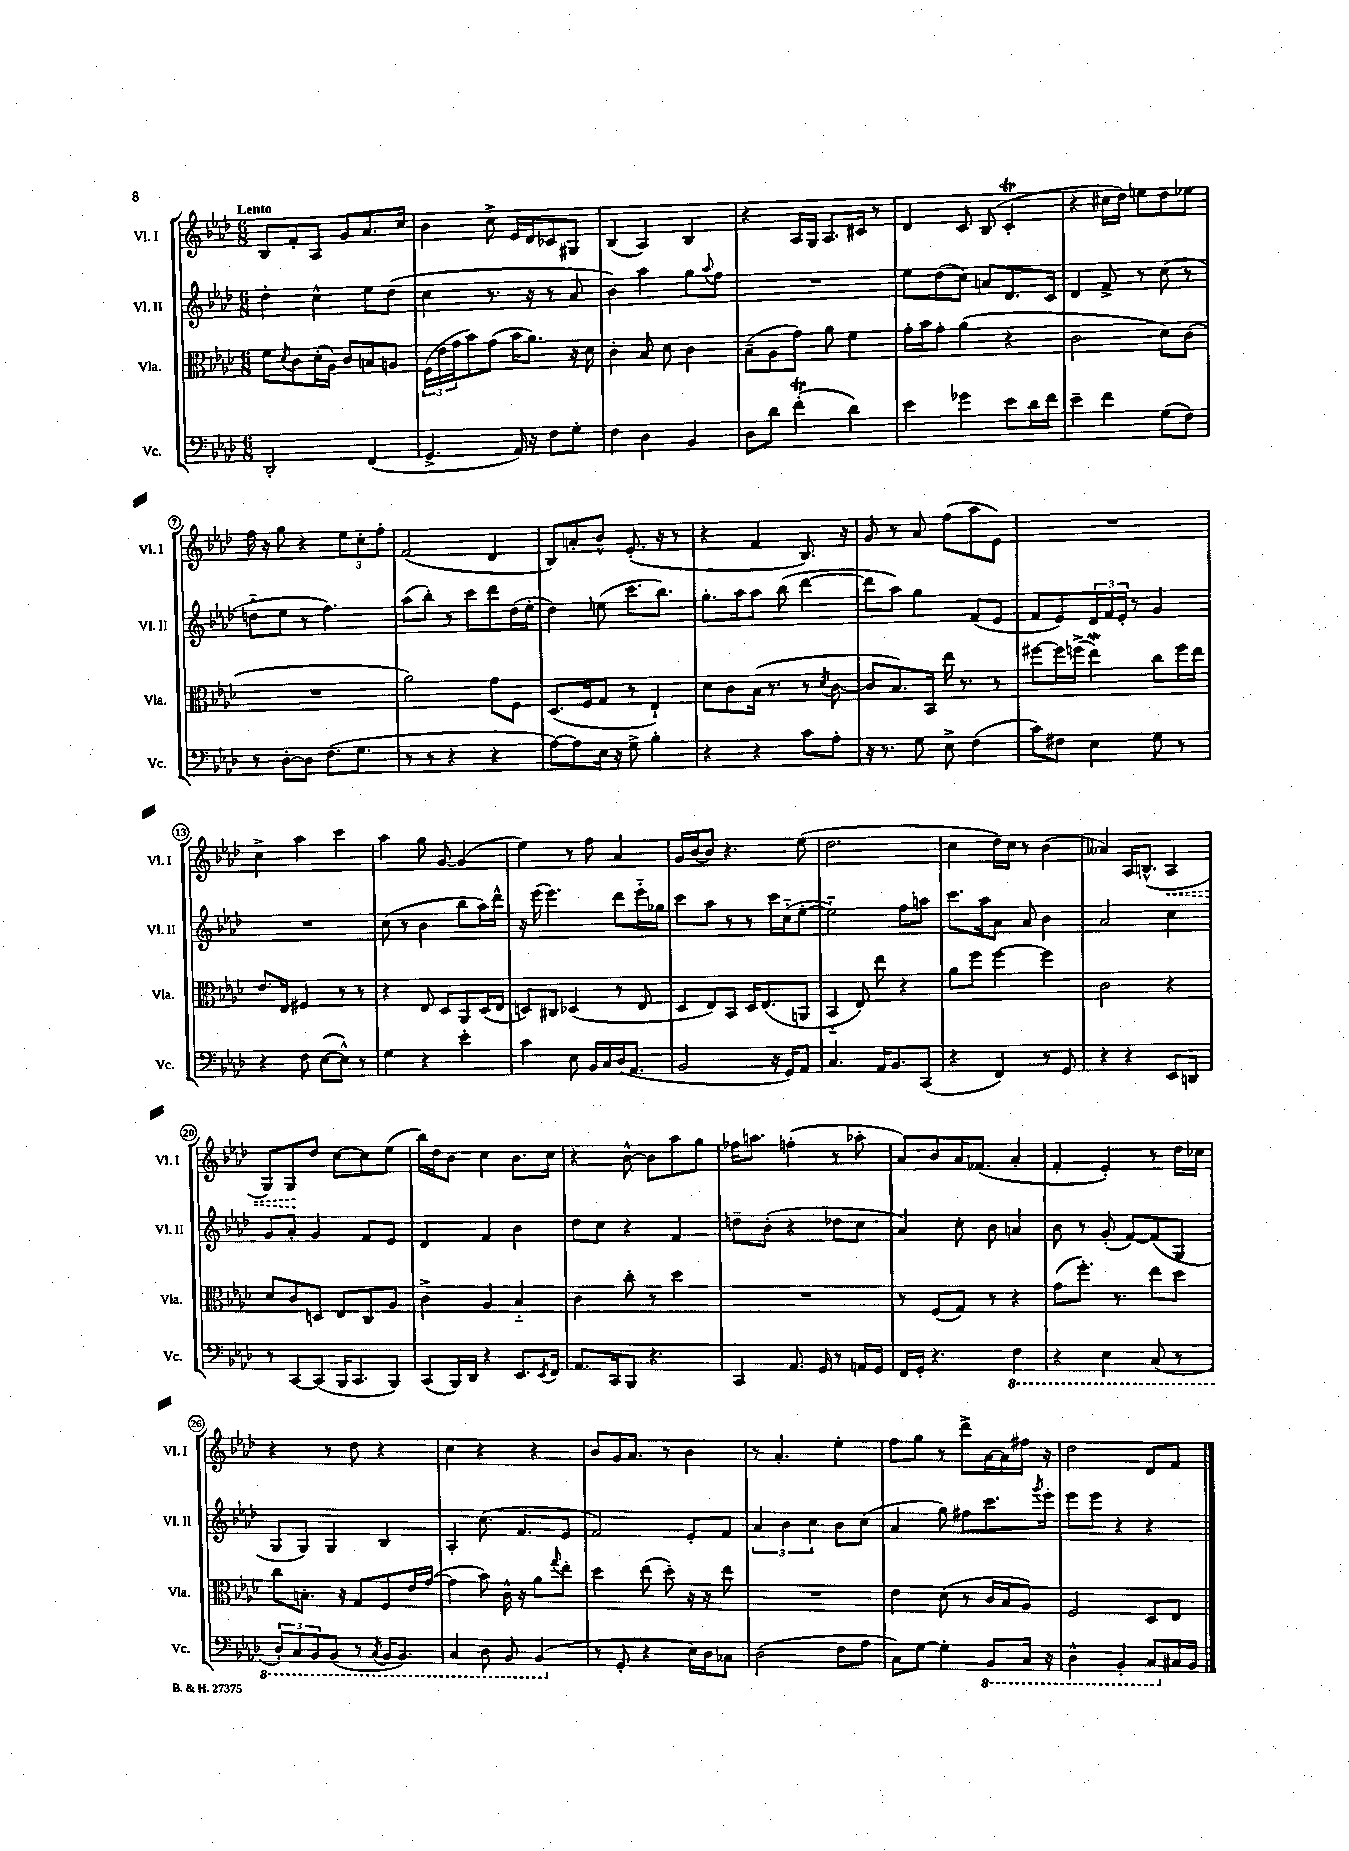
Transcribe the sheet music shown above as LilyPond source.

<<
\new StaffGroup <<
\new Staff = "s0" \with { instrumentName = "Vl. I" shortInstrumentName = "Vl. I" } {
    \clef treble \key aes \major \numericTimeSignature \time 6/8 \tempo "Lento"
    bes8 f'8-. aes8 g'8 aes'8. c''16 |
    bes'4 c''8-> ees'16 des'16 ces'8 gis8 |
    bes4( aes4) bes4 |
    r4 aes16 g16 aes8. cis'16 r8 |
    des'4 c'8 bes8( c'4-.\trill |
    r4 cis''16 des''16) e''8 des''8 ees''8 |
    f''16 r16 g''8 r4 \tuplet 3/2 { ees''8 c''8-. f''8-. } |
    f'2( des'4 |
    bes8) a'8-. bes'8-^ ees'8.-.( r16 r8 |
    r4 f'4 bes8.) r16 |
    g'8 r8 aes'8 f''8( aes''8 ees'8) |
    R2. |
    c''4-> aes''4 c'''4 |
    aes''4 g''8 g'8~ g'4( |
    ees''4) r8 f''8 aes'4 |
    g'16 bes'16~ bes'8 r4. ees''8( |
    des''2. |
    c''4 des''16) c''16 r8 bes'4( |
    aeses'4) aes16 b8.-^( \once \override Hairpin.style = #'dashed-line aes4\< |
    g8) g8\! des''8 c''8~ c''8 ees''8( |
    bes''16) des''16 bes'8 c''4 bes'8. c''16 |
    r4 bes'8~-^ bes'8 aes''8 g''8 |
    fes''16 a''8. f''4-.( r8 aes''8-. |
    aes'8) bes'8 aes'16 fes'8.( aes'4-. |
    f'4-. ees'4-.) r8 des''16 ces''16 |
    r4 r8 des''8 r4 |
    c''4 r4 r4 |
    bes'8 g'16 aes'8. r8 bes'4 |
    r8 aes'4.-. ees''4-. |
    f''8 g''8 r8 des'''8-> aes'16~ aes'16 fis''16 r16 |
    des''2 des'8 f'8 \bar "|." |
}
\new Staff = "s1" \with { instrumentName = "Vl. II" shortInstrumentName = "Vl. II" } {
    \clef treble \key aes \major \numericTimeSignature \time 6/8
    des''4-. c''4-^ ees''8 des''8( |
    c''4 r8. r16 r8 aes'8 |
    bes'4) aes''4 g''8 \appoggiatura { aes''8 } f''8 |
    R2. |
    ees''8 des''8( c''8) a'8 des'8. c'16 |
    des'4 f'8-> r8 c''8( r8 |
    d''8-_ ees''8 r8 f''4.) |
    aes''8( bes''8-.) r8 c'''8 des'''8 des''16( ees''16-. |
    des''4) e''8( c'''8. bes''8.) |
    g''8.-. aes''16 aes''8 bes''8( des'''4~ |
    des'''8 aes''8) g''4 f'8( ees'8 |
    f'8 ees'8) \tuplet 3/2 { des'16 f'16 ees'16-. } r8 g'4 |
    R2. |
    c''8( r8 bes'4 bes''8 aes''16) des'''16-^ |
    r16 ees'''16( ees'''4.) des'''8 ees'''16-_ ges''16 |
    c'''8 aes''8 r8 r8 c'''16 c''16-_( ees''8~-. |
    ees''2-_) f''8 a''8 |
    c'''8. aes''16 aes'8 aes'8 bes'4 |
    aes'2 c''4 |
    g'8 aes'8-. g'4 f'8 ees'8 |
    des'4 f'4 bes'4 |
    des''8 c''8 r4 f'4 |
    d''8-- bes'8-.( r4 des''8 c''8 |
    aes'4) c''8-. bes'8 a'4 |
    bes'8 r8 g'8-.( f'8~) f'8( g8 |
    g8 g8) g4 bes4 |
    aes4-. c''8.( f'8. ees'8 |
    f'2) ees'8-. f'8 |
    \tuplet 3/2 { aes'4 bes'4 c''4 } bes'8 c''8( |
    aes'4 g''8) fis''8 c'''8. \acciaccatura { g'''8 } ees'''16-. |
    ees'''8 ees'''8 r4 r4 \bar "|." |
}
\new Staff = "s2" \with { instrumentName = "Vla." shortInstrumentName = "Vla." } {
    \clef alto \key aes \major \numericTimeSignature \time 6/8
    f'8 \acciaccatura { des'8 } c'8 des'16-.( aes16) c'8 b8 a8 |
    \tuplet 3/2 { f16( ees'16 g'16 } bes'8) g'8( bes'16 aes'8.) r16 des'16 |
    c'4-. bes8 des'8 c'4 |
    bes8--( aes8 g'8) aes'8 f'4 |
    g'16-. bes'16 g'8-. aes'4( r4 |
    c'2 des'8) c'8( |
    R2. |
    aes'2) g'8 f8 |
    des8.( f16 g8 r8 ees4-!) |
    des'8 c'8 bes16( r8. r8 \acciaccatura { des'8 } c'8~ |
    c'8 bes8.) bes,16 ees''16 r8. r8 |
    fis''8~ fis''16 f''16->( ees''4\mordent) c''8 f''16 ees''16 |
    ees'8. ees16 fis4 r8 r8 |
    r4 ees8 des8 aes,8 des16( ees16 |
    d8) cis8 des4( r8 ees8 |
    des8 ees8) bes,8 des16 ees8.( a,8 |
    bes,4-_ ees8) ees''8 r4 |
    aes'8 f''8 f''4~ f''4 |
    c'2 r4 |
    des'8 c'8 d8 ees8 c8 aes8 |
    c'4-> aes4 bes4-_ |
    c'4 c''8-. r8 des''4 |
    R2. |
    r8 f8( g8) r8 r4 |
    g'8( f''8.-.) r8. ees''8 des''8 |
    c''8 b8.-. r16 g8 f8 ees'16 g'16~( |
    g'4 bes'8) c'16-^ r16 aes'8 \appoggiatura { g''8 } ees''8-. |
    des''4 ees''8( des''8-.) r16 r16 ees''8 |
    R2. |
    ees'4 des'8( r8 c'16 bes16 aes8) |
    f2 des8 ees8 \bar "|." |
}
\new Staff = "s3" \with { instrumentName = "Vc." shortInstrumentName = "Vc." } {
    \clef bass \key aes \major \numericTimeSignature \time 6/8
    des,2-. f,4( |
    g,4.-> aes,16) r16 f8 g8-. |
    f4 des4 bes,4 |
    des8 des'8 f'4-.\trill( des'4) |
    ees'4 ges'4 ees'8 des'16 f'16 |
    ees'4-- f'4 g8( f8) |
    r8 des8~-. des8 f8.( g8. |
    r8 r8 r4 r4 |
    aes8~) aes8 ees16 r16 g8-> bes4-. |
    r4 r4 c'8 aes8-. |
    r16 r8. g8 ees8-> f4( |
    c'8) fis8 ees4 g8 r8 |
    r4 f8 ees8~( ees8-^) r8 |
    g4 r4 ees'4-. |
    c'4 ees8 bes,16 c16 des16( aes,8. |
    bes,2 r16 g,16) aes,8 |
    c4. aes,16 bes,8. c,8( |
    r4 f,4) r8 g,8 |
    r4 r4 ees,8 d,8 |
    r8 c,8~ c,8( bes,,16 c,8. bes,,8) |
    c,8( bes,,16) des,16 r4 ees,8. \acciaccatura { ees,8 } f,16 |
    aes,8. c,16 bes,,8 r4. |
    c,4 aes,8. g,16 r8 a,16 g,16 |
    f,16 g,16-. r4. \ottava #-1 f,4 |
    r4 ees,4 c,8( r8 |
    \tuplet 3/2 { des,8-.) c,8 bes,,8 } bes,,8( r8 \acciaccatura { c,8 } bes,,16 bes,,8.) |
    c,4 des,8 bes,,8 bes,,4( \ottava #0 |
    r8 g,8-. r4 ees16) des16 ces8 |
    des2( f8 aes8 |
    c8) g8~ g4-. \ottava #-1 bes,,8 c,16 r16 |
    des,4-^ bes,,4-. c,8 \ottava #0 cis16 bes,16 \bar "|." |
}
>>
>>
\layout { \context { \Score \override BarNumber.stencil = #(make-stencil-circler 0.1 0.3 ly:text-interface::print) } }
